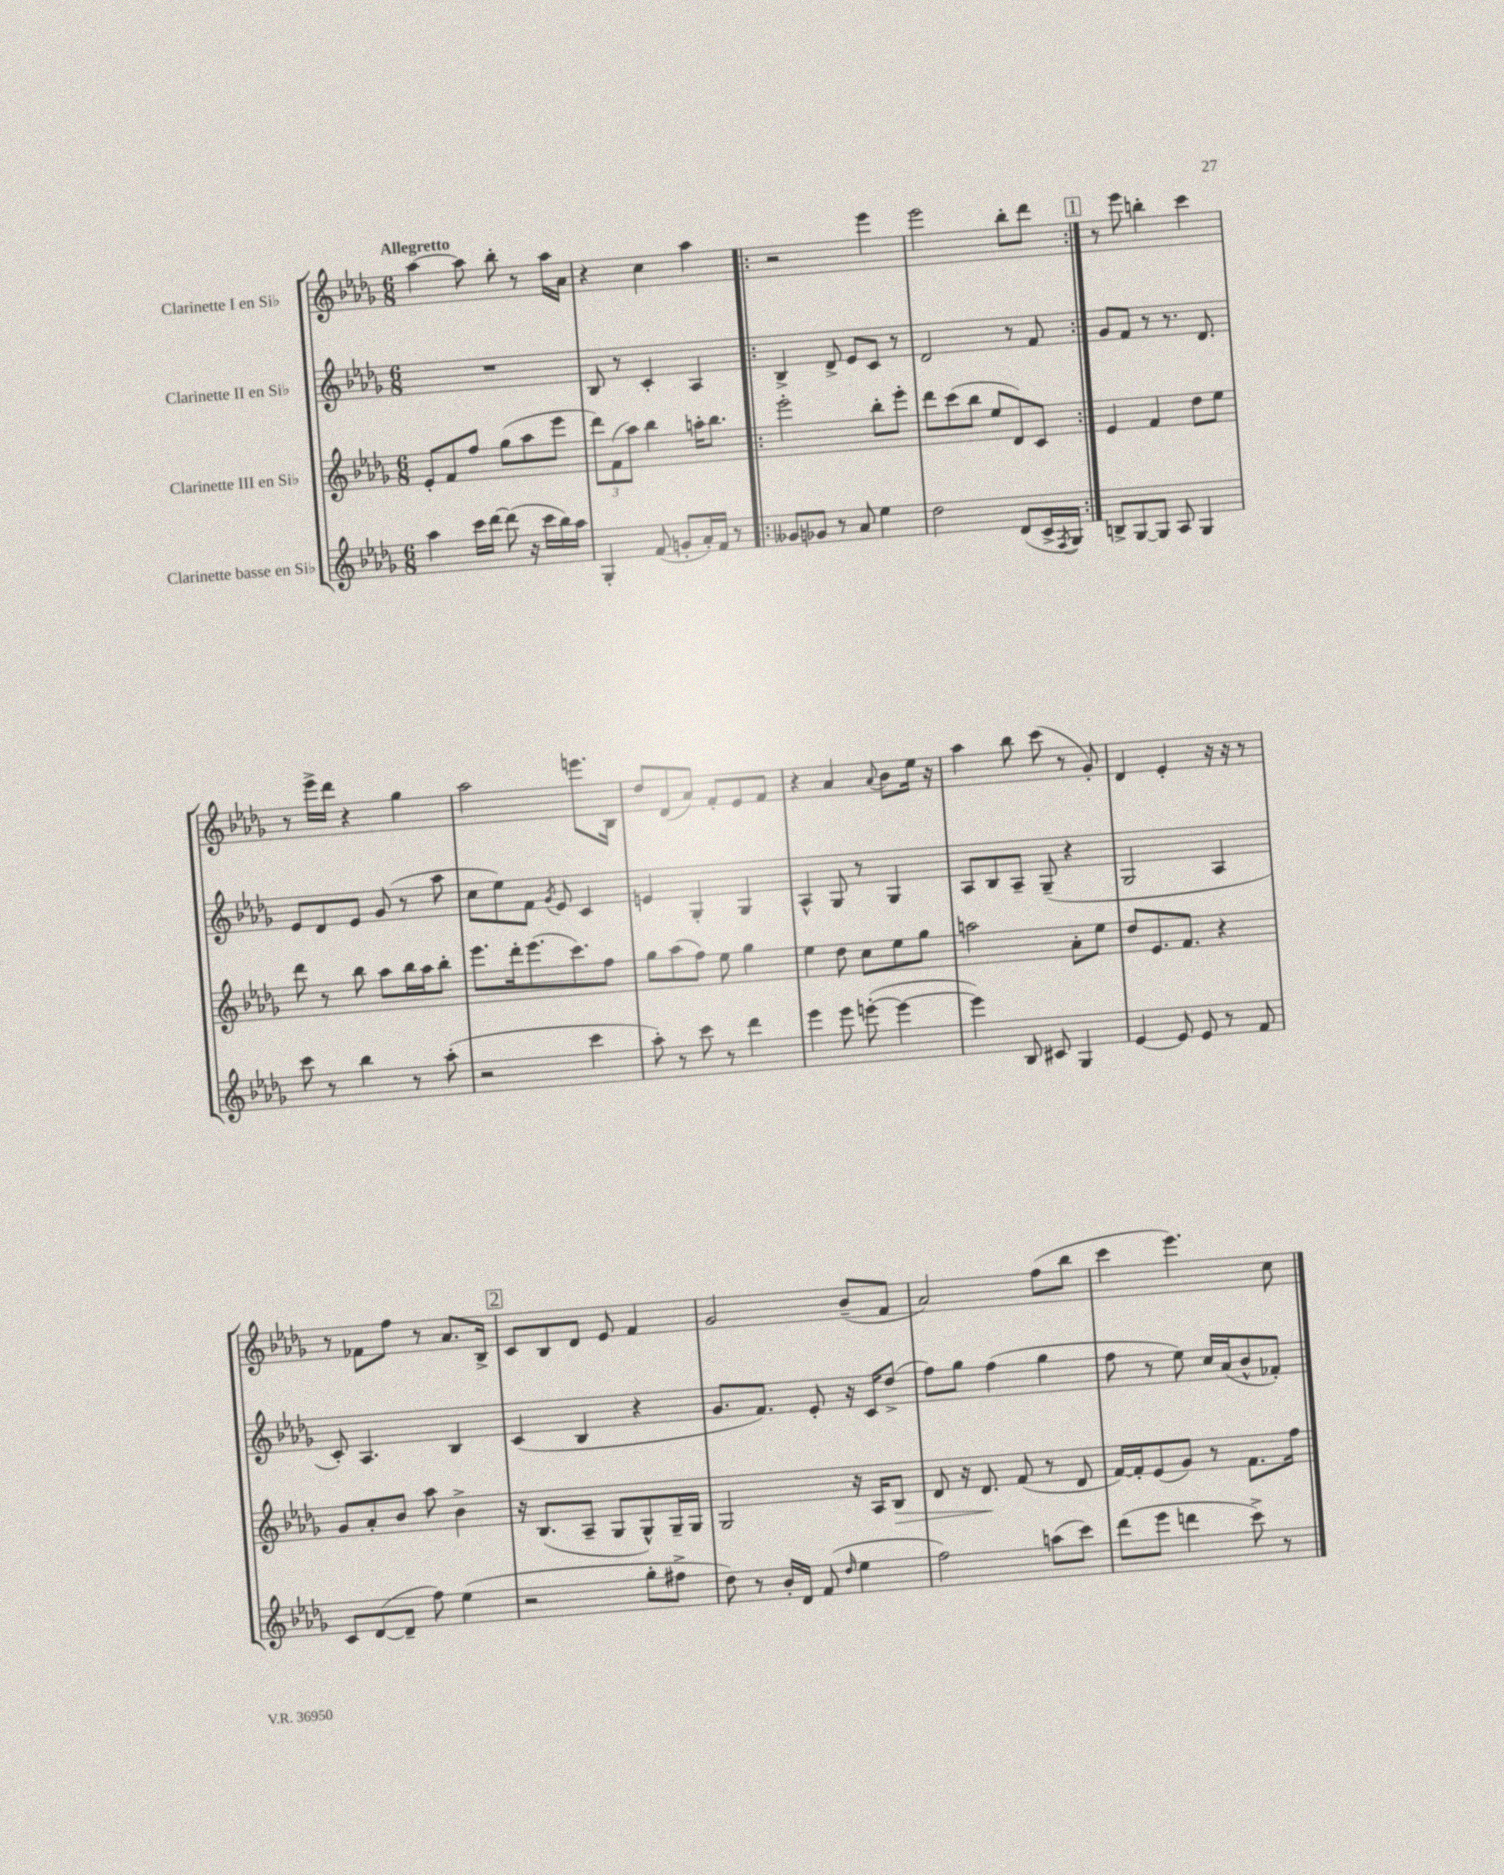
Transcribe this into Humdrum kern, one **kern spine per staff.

**kern	**kern	**kern	**kern
*staff4	*staff3	*staff2	*staff1
*clefG2	*clefG2	*clefG2	*clefG2
*k[b-e-a-d-g-]	*k[b-e-a-d-g-]	*k[b-e-a-d-g-]	*k[b-e-a-d-g-]
*M6/8	*M6/8	*M6/8	*M6/8
4aa-\	8e-'/L	2.r	[4aa-\
.	8f/	.	.
16ccc\LL	8ff/J	.	8aa-\]
[16ddd-\JJ	.	.	.
(8ddd-\]	(8gg-\L	.	8bb-'\
16r	8aa-\	.	8r
16ccc\LL	.	.	.
16bb-\)	8eee-\J	.	16aa-\LL
16aa-\JJ	.	.	16a-\JJ
=	=	=	=
4G-'/	12ddd-\L)	8B-/	4r
.	(12f\	.	.
.	.	8r	.
.	12aa-\J)	.	.
(8f/	4bb-\	4c'/	4cc\
8g'/L	.	.	.
16a-'/L)	16aa'\LK	4A-/	4aa-\
16f/JJ	8.bb-\J	.	.
8r	.	.	.
=!|:	=!|:	=!|:	=!|:
8g--/L	2eee-'\	4B-^/	2r
8g-/J	.	.	.
8r	.	8d-^/	.
8a-/	.	8e-/L	.
4ee-\	8bb-'\L	8c/J	4eee-\
.	8eee-'\J	8r	.
=	=	=	=
2dd-\	8ddd-\L	2d-/	2eee-\
.	(8ccc\	.	.
.	8bb-\J	.	.
.	8ee-/L	.	.
(8d-/L	8d-/)	8r	8bb-'\L
16c^/L	8c/J	8f/	8ddd-\J
8qF/	.	.	.
16G-/JJ)	.	.	.
=:|!	=:|!	=:|!	=:|!
8B^/L	4e-/	8g-/L	8r
[8G-/	.	8f/J	8eee-\
8G-/]J	4f/	8r	4bb'\
8A-/	.	8.r	.
4G-/	8dd-\L	.	4ccc\
.	.	8.d-/	.
.	8ee-\J	.	.
=	=	=	=
8ccc\	8ddd-\	8e-/L	8r
8r	8r	8d-/	16eee-^\LL
.	.	.	16ddd-\JJ
4bb-\	8bb-\	8e-/J	4r
.	8aa-\L	(8g-/	.
8r	16bb-\L	8r	4gg-\
.	16aa-\J	.	.
(8aa-'\	8bb-'\J	8aa-\	.
=	=	=	=
2r	8.eee-\L	8cc\L	2aa-\
.	.	8ee-\)	.
.	16ddd-'\k	.	.
.	(8.eee-\	8f\J	.
.	.	8qg-/	.
.	.	8e-/	.
.	8.ccc\)	.	.
4ccc\	.	4c/	8.eee\L
.	8ff\J	.	.
.	.	.	16B-\Jk
=	=	=	=
8aa-'\)	8gg-\L	4e/	8dd-/L
8r	(8aa-\	.	(8d-/
8ccc\	8ff\J)	4G-'/	8a-/J)
8r	8ee-\	.	8f'/L
4ddd-\	4gg-\	4G-/	8e-/
.	.	.	8f/J
=	=	=	=
4eee-\	4ee-\	4A-^^/	4r
8eee-\	8dd-\	8G-/	4a-/
([8eee'\	8cc\L	8r	.
.	.	.	8qqa-/
4eee\_	8ee-\	4G-/	8b-\L
.	8gg-\J	.	16ee-\Jk
.	.	.	16r
=	=	=	=
4eee\])	2aa\	8A-/L	4aa-\
.	.	8B-/	.
8B-/	.	8A-~/J	8bb-\
8c#/	.	(8G-~/	(8ccc\
4G-/	8a-'\L	4r	8r
.	8ee-\J	.	8g-'/)
=	=	=	=
[4e-/	8dd-/L	2G-/	4d-/
.	8.e-/	.	.
8e-/]	.	.	4e-'/
.	8.f/J	.	.
8e-/	.	.	.
8r	4r	4A-/	16r
.	.	.	16r
8f/	.	.	8r
=	=	=	=
8c/L	8g-/L	8c'/)	8r
([8d-/	8a-'/	4.A-/	8f-\L
8d-~/]J	8b-/J	.	8ff\J
8ff\)	8aa-\	.	8r
(4ee-\	4b-^\	4B-/	8.a-/L
.	.	.	16B-^/Jk
=	=	=	=
2r	16r	(4c/	8c/L
.	(8.B-/L	.	.
.	.	.	8B-/
.	8A-~/J	4B-/	8d-/J
.	8G-/L	.	8e-/
8gg-'\L	8G-^^/)	4r	4f/
8ff#^\J	16G-~/L	.	.
.	16G-/JJ	.	.
=	=	=	=
8dd-\)	2G-/	8.g-/L	2g-/
8r	.	.	.
.	.	8.f/J)	.
16b-'/LL	.	.	.
16d-/JJ	.	.	.
(8f/	.	8e-'/	.
16qqdd-/	.	.	.
4ee-\	16r	16r	(8b-~/L
.	16A-/LK	16c/LK	.
.	8B-/J	(8dd-^/J	8f/J
=	=	=	=
2ff\)	8d-/	8ff\L)	2a-/)
.	16r	8gg-\J	.
.	8.d-/	.	.
.	.	(4ff\	.
.	(8f/	.	.
(8aa\L	8r	4gg-\	(8ff\L
8ccc\J)	8d-/	.	8bb-\J
=	=	=	=
(8ddd-\L	[16f/LL)	8ff\	4ccc\
.	16f'/]J	.	.
8eee-\J	(8e-/	8r	.
4ddd\	8g-/J)	8ee-\)	4.eee-\)
.	8r	16cc/LL	.
.	.	(16a-/J	.
8ccc^\)	8.f\L	8b-^^/	.
8r	.	8f-'/J)	8cc\
.	16ff\Jk	.	.
==	==	==	==
*-	*-	*-	*-
